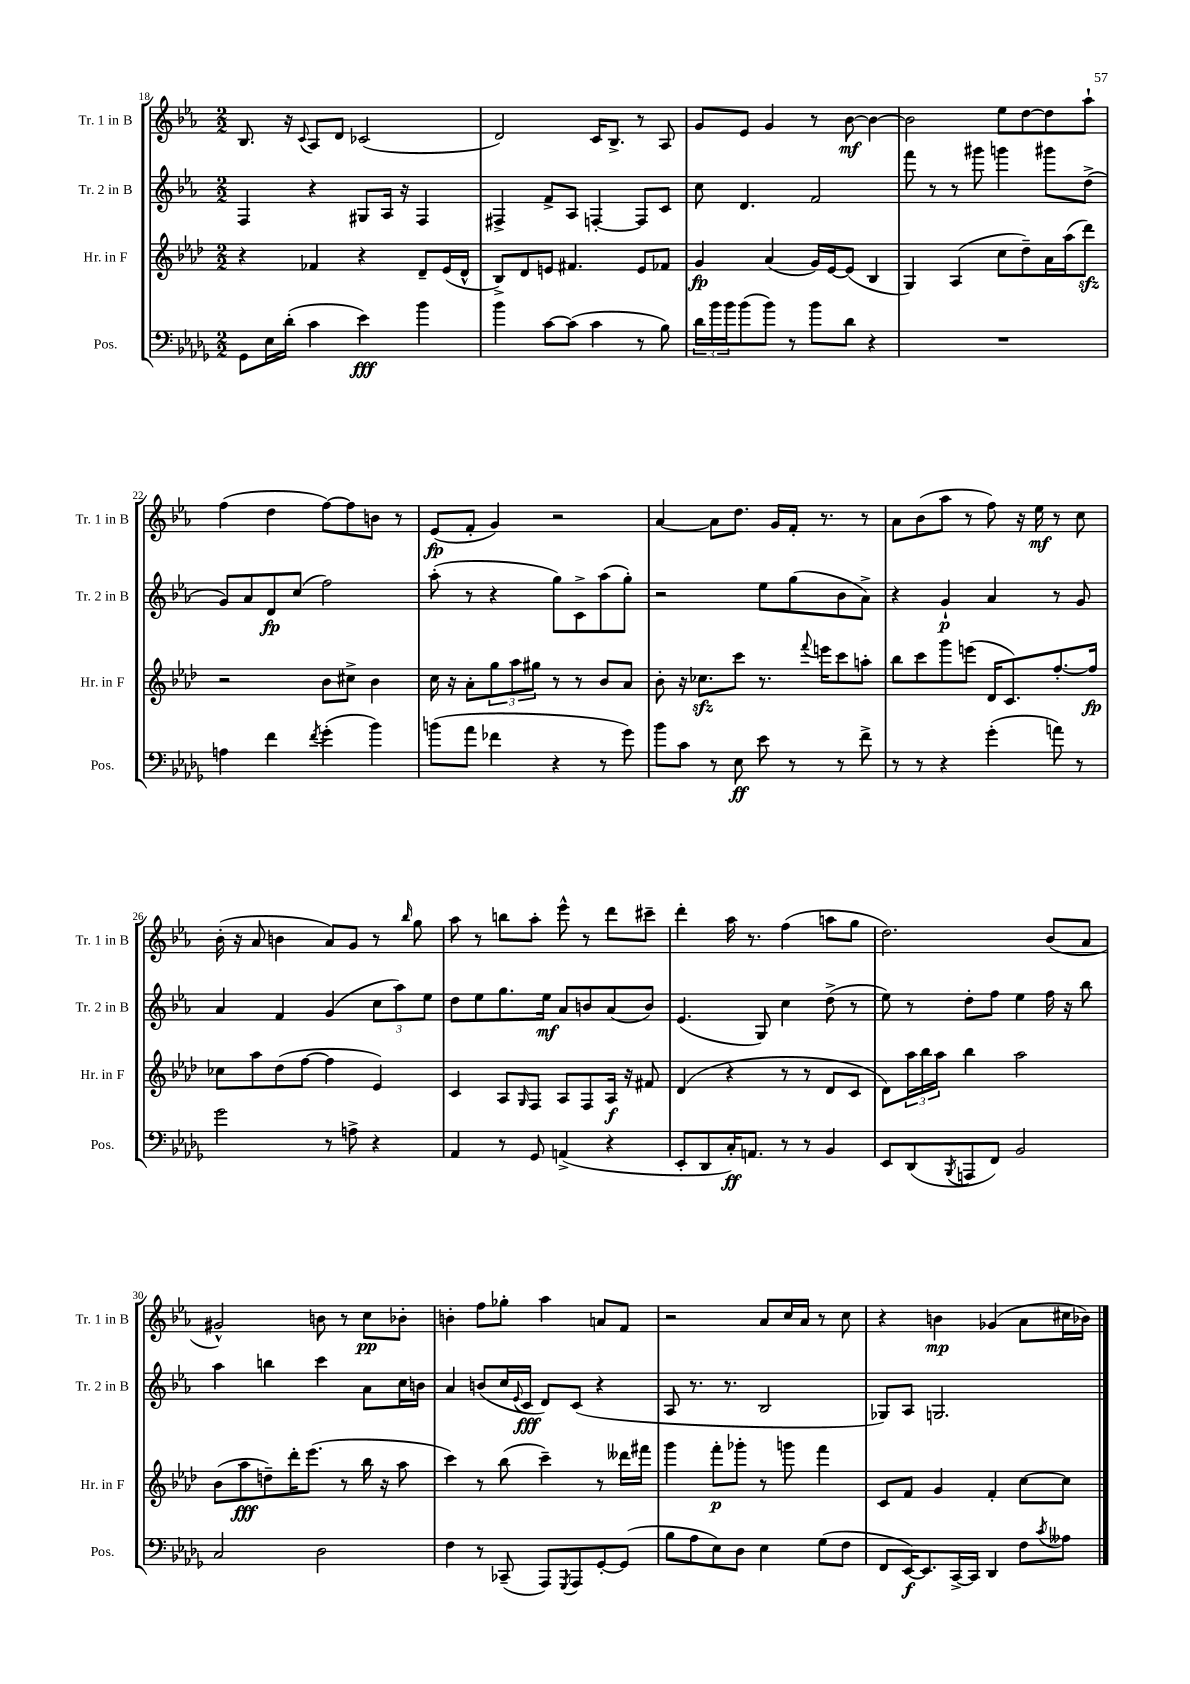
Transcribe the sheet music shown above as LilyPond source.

<<
\new StaffGroup <<
\new Staff = "s0" \with { instrumentName = "Tr. 1 in B" shortInstrumentName = "Tr. 1 in B" } {
    \clef treble \key ees \major \numericTimeSignature \time 2/2
    bes8. r16 \appoggiatura { c'8 } aes8 d'8 ces'2( |
    d'2) c'16 bes8.-> r8 aes8 |
    g'8 ees'8 g'4 r8 bes'8~\mf bes'4~ |
    bes'2 ees''8 d''8~ d''8 aes''8-! |
    f''4( d''4 f''8~) f''8 b'8 r8 |
    ees'8\fp( f'8-. g'4) r2 |
    aes'4~ aes'8 d''8. g'16 f'16-. r8. r8 |
    aes'8 bes'8( aes''8 r8 f''8) r16 ees''16\mf r8 c''8 |
    bes'16-.( r16 aes'8 b'4 aes'8) g'8 r8 \grace { bes''16 } g''8 |
    aes''8 r8 b''8 aes''8-. ees'''8-^ r8 d'''8 cis'''8-- |
    d'''4-. aes''16 r8. f''4( a''8 g''8 |
    d''2.) bes'8( aes'8 |
    gis'2-^) b'8 r8 c''8\pp bes'8-. |
    b'4-. f''8 ges''8-. aes''4 a'8 f'8 |
    r2 aes'8 c''16 aes'16 r8 c''8 |
    r4 b'4\mp ges'4( aes'8 cis''16 bes'16) \bar "|." |
}
\new Staff = "s1" \with { instrumentName = "Tr. 2 in B" shortInstrumentName = "Tr. 2 in B" } {
    \clef treble \key ees \major \numericTimeSignature \time 2/2
    f4 r4 gis8 aes16 r16 f4 |
    fis4-> f'8-> aes8 f4~-. f8 c'8 |
    c''8 d'4. f'2 |
    f'''8 r8 r8 gis'''8 g'''4 gis'''8 d''8->( |
    g'8) aes'8 d'8\fp c''8( f''2) |
    aes''8-.( r8 r4 g''8) c'8-> aes''8( g''8-.) |
    r2 ees''8 g''8( bes'8 aes'8->) |
    r4 g'4-!\p aes'4 r8 g'8 |
    aes'4 f'4 g'4( \tuplet 3/2 { c''8 aes''8) ees''8 } |
    d''8 ees''8 g''8. ees''16\mf aes'8 b'8 aes'8( b'8) |
    ees'4.( g8) c''4 d''8->( r8 |
    ees''8) r8 d''8-. f''8 ees''4 f''16 r16 bes''8 |
    aes''4 b''4 c'''4 aes'8 c''16 b'16 |
    aes'4 b'8( c''16 \appoggiatura { ees'8 } c'16\fff d'8) c'8( r4 |
    aes8 r8. r8. bes2 |
    ges8) aes8 g2. \bar "|." |
}
\new Staff = "s2" \with { instrumentName = "Hr. in F" shortInstrumentName = "Hr. in F" } {
    \clef treble \key aes \major \numericTimeSignature \time 2/2
    r4 fes'4 r4 des'8-- ees'16( des'16-^ |
    bes8->) des'8 e'8 fis'4. e'8 fes'8 |
    g'4\fp aes'4( g'16) ees'16~ ees'8( bes4 |
    g4) aes4( c''8 des''8--) aes'16 aes''16( des'''8\sfz) |
    r2 bes'8 cis''8-> bes'4 |
    c''16 r16 aes'8-. \tuplet 3/2 { g''8 aes''8 gis''8 } r8 r8 bes'8 aes'8 |
    bes'8-. r16 ces''8.\sfz c'''8 r8. \appoggiatura { f'''8 } e'''16 c'''8 a''8-. |
    bes''8 c'''8 g'''8 e'''8( des'16 c'8.) f''8.~-. f''16\fp |
    ces''8 aes''8 des''8( f''8~ f''4 ees'4) |
    c'4 aes8 \grace { g16 } f8 aes8 f8 aes16\f r16 fis'8 |
    des'4( r4 r8 r8 des'8 c'8 |
    des'8) \tuplet 3/2 { aes''16 bes''16 aes''16 } bes''4 aes''2 |
    bes'8( aes''8\fff d''8--) des'''16-. ees'''8.( r8 bes''16 r16 aes''8 |
    c'''4) r8 bes''8( c'''4--) r8 deses'''16 fis'''16 |
    g'''4 f'''8-.\p ges'''8-. r8 g'''8 f'''4 |
    c'8 f'8 g'4 f'4-. c''8~ c''8 \bar "|." |
}
\new Staff = "s3" \with { instrumentName = "Pos." shortInstrumentName = "Pos." } {
    \clef bass \key des \major \numericTimeSignature \time 2/2
    ges,8 ees16 des'16-.( c'4 ees'4\fff) bes'4 |
    bes'4 c'8~ c'8( c'4 r8 bes8) |
    \tuplet 3/2 { des'16 bes'16 bes'16 } bes'8( bes'8) r8 bes'8 des'8 r4 |
    R1 |
    a4 f'4 \acciaccatura { f'8 } ges'4-.( bes'4) |
    b'8( aes'8 fes'4 r4 r8 ges'8) |
    bes'8 c'8 r8 ees8\ff ees'8 r8 r8 f'8-> |
    r8 r8 r4 ges'4-.( a'8) r8 |
    ges'2 r8 a8-> r4 |
    aes,4 r8 ges,8 a,4->( r4 |
    ees,8-. des,8 c16-.\ff) a,8. r8 r8 bes,4 |
    ees,8 des,8( \acciaccatura { bes,,8 } a,,8 f,8) bes,2 |
    c2 des2 |
    f4 r8 ces,8--( aes,,8) \acciaccatura { ges,,8 } aes,,8 ges,8~-. ges,8( |
    bes8 aes8 ees8) des8 ees4 ges8( f8 |
    f,8 ees,16~\f) ees,8. c,16~-> c,16 des,4 f8 \acciaccatura { c'8 } aeses8 \bar "|." |
}
>>
>>
\layout { \context { \Score currentBarNumber = #18 } }
